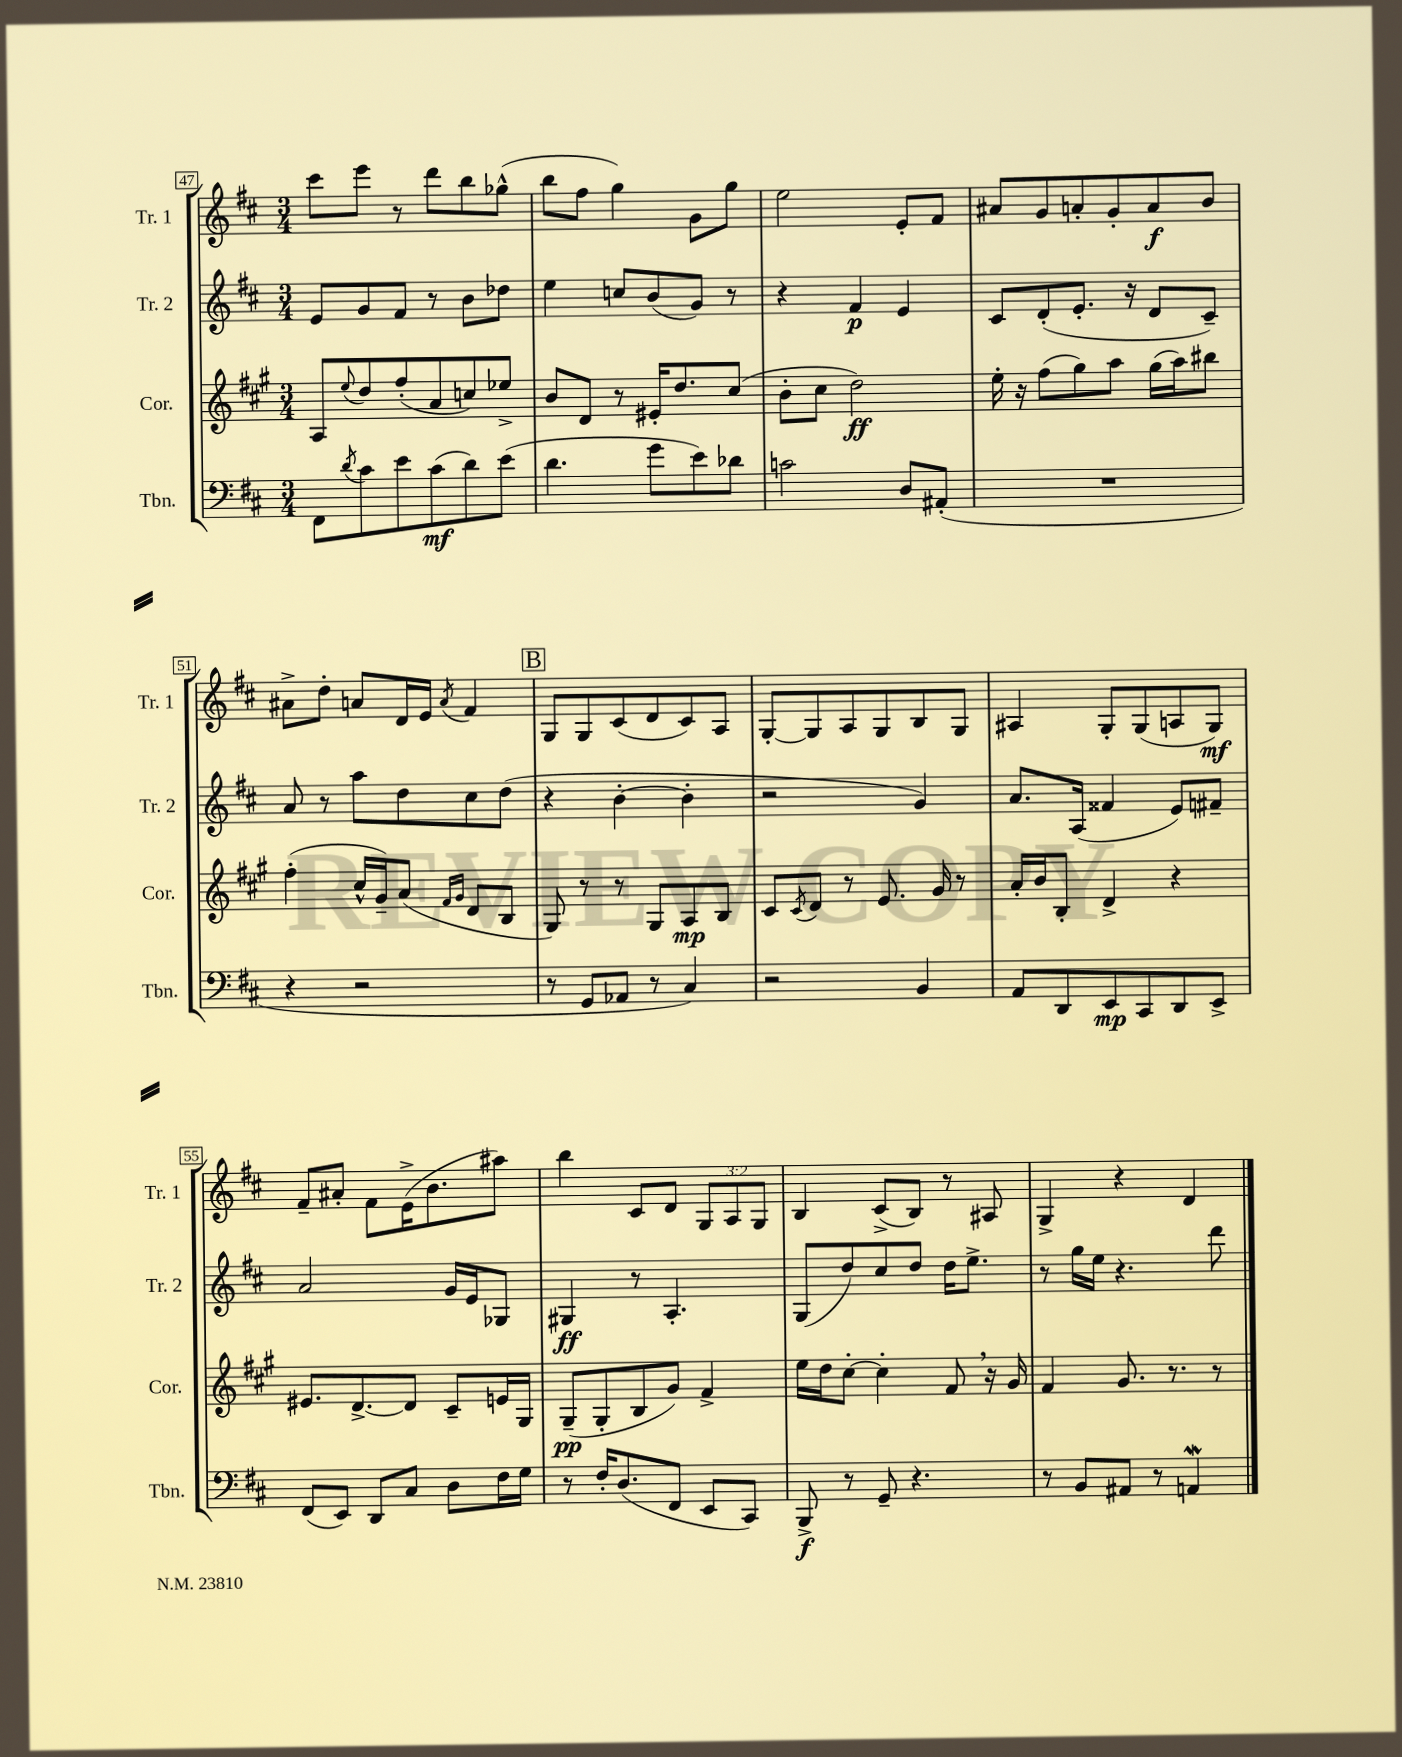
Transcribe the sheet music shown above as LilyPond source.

<<
\new StaffGroup <<
\new Staff = "s0" \with { instrumentName = "Tr. 1" shortInstrumentName = "Tr. 1" } {
    \clef treble \key d \major \numericTimeSignature \time 3/4 \override Staff.TupletNumber.text = #tuplet-number::calc-fraction-text
    cis'''8 e'''8 r8 d'''8 b''8 ges''8-^( |
    b''8 fis''8 g''4) g'8 g''8 |
    e''2 e'8-. fis'8 |
    ais'8 g'8 a'8-. g'8-. a'8\f b'8 |
    ais'8-> d''8-. a'8 d'16 e'16 \acciaccatura { a'8 } fis'4 |
    \mark \markup { \box "B" } g8 g8 cis'8( d'8 cis'8) a8 |
    g8~-. g8 a8 g8 b8 g8 |
    ais4 g8-. g8( a8 g8\mf) |
    fis'8-- ais'8-. fis'8 e'16->( b'8. ais''8) |
    b''4 cis'8 d'8 \tuplet 3/2 { g8 a8 g8 } |
    b4 cis'8->( b8) r8 ais8 |
    g4-> r4 d'4 \bar "|." |
}
\new Staff = "s1" \with { instrumentName = "Tr. 2" shortInstrumentName = "Tr. 2" } {
    \clef treble \key d \major \numericTimeSignature \time 3/4
    e'8 g'8 fis'8 r8 b'8 des''8 |
    e''4 c''8 b'8( g'8) r8 |
    r4 fis'4\p e'4 |
    cis'8 d'8-.( e'8.-. r16 d'8 cis'8--) |
    a'8 r8 a''8 d''8 cis''8 d''8( |
    \mark \markup { \box "B" } r4 b'4~-. b'4-. |
    r2 g'4) |
    a'8. a16( fisis'4 e'8) fis'8-- |
    a'2 g'16 e'16 ges8 |
    gis4\ff r8 a4.-. |
    g8( d''8) cis''8 d''8 d''16 e''8.-> |
    r8 g''16 e''16 r4. d'''8 \bar "|." |
}
\new Staff = "s2" \with { instrumentName = "Cor." shortInstrumentName = "Cor." } {
    \clef treble \key a \major \numericTimeSignature \time 3/4
    a8 \appoggiatura { e''8 } d''8 fis''8-.( a'8 c''8) ees''8-> |
    b'8 d'8 r8 eis'16-. d''8. cis''8( |
    b'8-. cis''8 d''2\ff) |
    e''16-. r16 fis''8( gis''8) a''8 gis''16( a''16) bis''8 |
    fis''4-.( cis''16-^ gis'16--) a'8( \grace { fis'16 gis'16 } d'8 b8 |
    \mark \markup { \box "B" } gis8) r8 r8 gis8 a8\mp b8 |
    cis'8 \acciaccatura { cis'8 } d'8 r8 e'8. gis'16 r8 |
    a'16-. b'16 b8-. d'4-> r4 |
    eis'8. d'8.~-> d'8 cis'8-- e'16 gis16 |
    gis8--\pp( gis8-. b8 gis'8) fis'4-> |
    e''16 d''16 cis''8~-. cis''4-. fis'8 \breathe r16 gis'16 |
    fis'4 gis'8. r8. r8 \bar "|." |
}
\new Staff = "s3" \with { instrumentName = "Tbn." shortInstrumentName = "Tbn." } {
    \clef bass \key d \major \numericTimeSignature \time 3/4
    fis,8 \acciaccatura { d'8 } cis'8 e'8 cis'8\mf( d'8) e'8( |
    d'4. g'8 e'8) des'8 |
    c'2 d8 ais,8-.( |
    R2. |
    r4 r2 |
    \mark \markup { \box "B" } r8 g,8 aes,8 r8 cis4) |
    r2 b,4 |
    a,8 d,8 e,8\mp cis,8 d,8 e,8-> |
    fis,8( e,8) d,8 cis8 d8 fis16 g16 |
    r8 fis16-. d8.( fis,8 e,8 cis,8) |
    b,,8->\f r8 g,8-- r4. |
    r8 b,8 ais,8 r8 a,4\mordent \bar "|." |
}
>>
>>
\layout { \context { \Score currentBarNumber = #47 \override BarNumber.stencil = #(make-stencil-boxer 0.1 0.3 ly:text-interface::print) } }
